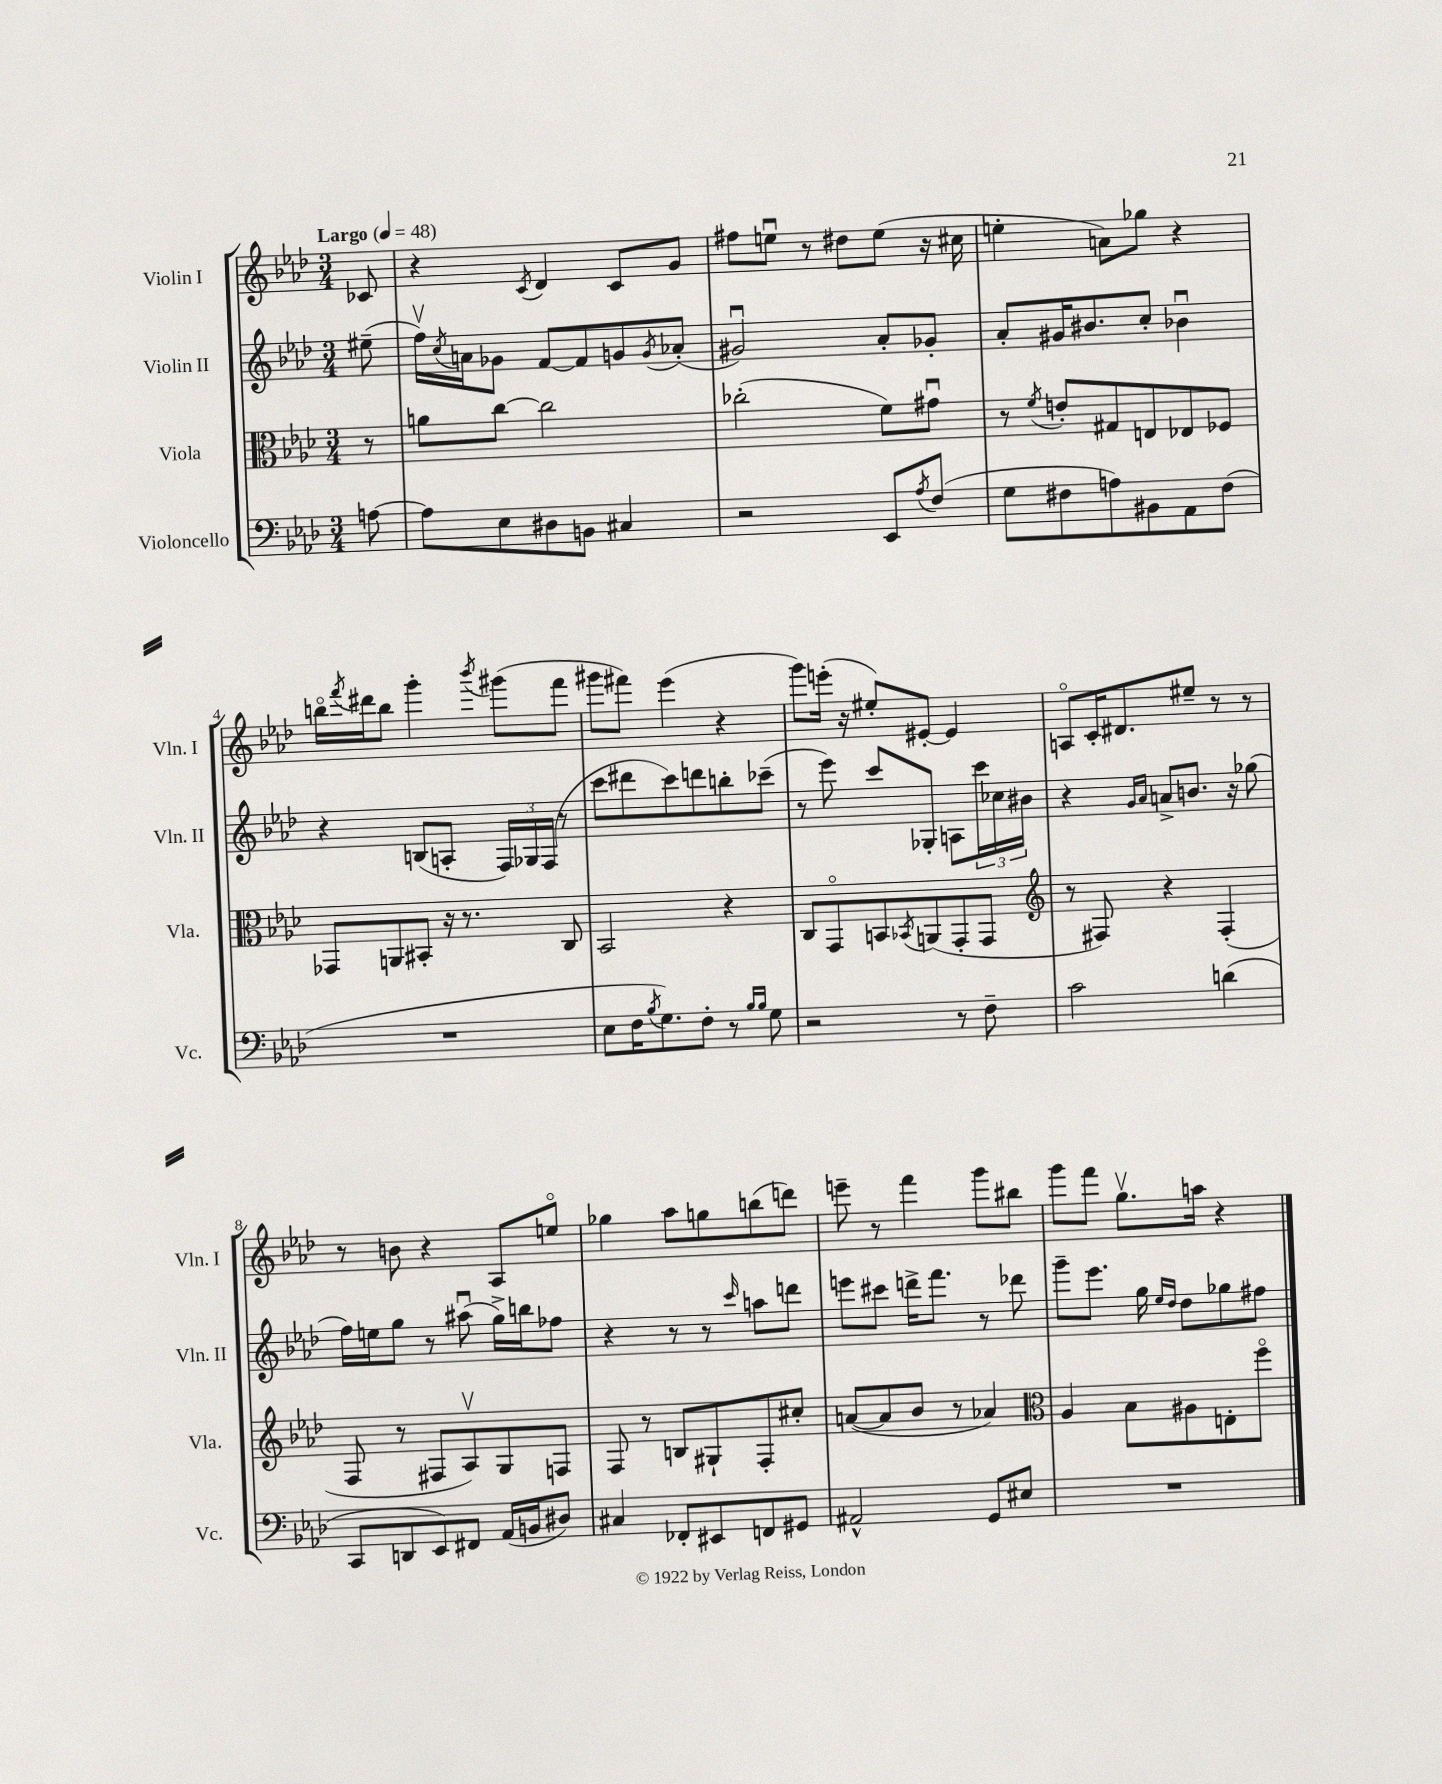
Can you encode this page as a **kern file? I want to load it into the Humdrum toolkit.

**kern	**kern	**kern	**kern
*part4	*part3	*part2	*part1
*staff4	*staff3	*staff2	*staff1
*I"Violoncello	*I"Viola	*I"Violin II	*I"Violin I
*I'Vc.	*I'Vla.	*I'Vln. II	*I'Vln. I
*clefF4	*clefC3	*clefG2	*clefG2
*k[b-e-a-d-]	*k[b-e-a-d-]	*k[b-e-a-d-]	*k[b-e-a-d-]
*M3/4	*M3/4	*M3/4	*M3/4
*MM48	*MM48	*MM48	*MM48
=	=	=	=
!	!	!	!LO:TX:a:B:t=Largo
[8An\	8r	(8ee#X~\	8c-X/
=1	=1	=1	=1
8A\L]	8an\L	16ffv\LL)	4r
.	.	8qcc/	.
.	.	16an\J	.
8E-\	[8cc\J	8g-X\J	.
.	.	.	8qc/
8D#X\	2cc\]	[8f/L	4d-/
8BBn\J	.	8f/]	.
4C#X/	.	8gn/	8c/L
.	.	8qg/	.
.	.	(8a-X'/J	8g/J
=2	=2	=2	=2
2r	(2cc-X'\	2g#Xu/)	8ff#X\L
.	.	.	8eenu\J
.	.	.	8r
.	.	.	8dd#X\L
8EE-/L	8f\L)	8a-'/L	(8ee\J
8qA-/	.	.	.
(8F/J	8g#Xu\J	8g-X'/J	16r
.	.	.	16cc#X\
=3	=3	=3	=3
8G\L	8r	8a-'/L	4een'\
.	8qf/	.	.
8F#X\	8en'/L	16g#X/K	.
.	.	8.b#X/	.
8An\)	8G#X/	.	8an\L)
8BB#X\	8En/	8cc'/J	8gg-X\J
8AA-\	8E-X/	4b-Xu\	4r
(8F#\J	8F-X/J	.	.
!!LO:LB:g=z
=4	=4	=4	=4
2.r	8GG-X/L	4r	16bbn\LL
.	.	.	8qfff/
.	.	.	16ddd#X\J
.	8AAn/	.	8bb\J
.	8BB#X'/J	(8Bn/L	4ggg'\
.	16r	8An'/J	.
.	8.r	.	.
.	.	.	8qbbb-/
.	.	24F/LL)	(8ggg#X\L
.	.	24G-X/	.
.	.	(24F/JJ	.
.	8C/	8r	8fff\J
=5	=5	=5	=5
8E-\L	2BB-/	8ccc\L	8ggg#X\L
16F\K	.	8ddd#X\	8fff#X\J)
8qB-/	.	.	.
8.G\)	.	.	.
.	.	8ccc\)	(4eee-\
8F'\J	.	8dddn\	.
8r	4r	8bbn'\	4r
16qqB-/LL	.	.	.
16qqB-/JJ	.	.	.
8G\	.	(8ccc-X~\J	.
=6	=6	=6	=6
2r	8C/L	8r	8ggg\L)
.	8GG/	8eee-\)	(16eeen'\Jk
.	.	.	16r
.	8BBn/	8ccc/L	8ee#X'/L)
.	8qBB-X/	.	.
.	(8AAn/	8G-X'/J	[8e#X'/J
8r	8GG'/	8An\L	4e#/]
8F~\	8GG/J	24ccc\L	.
.	.	24cc-X\	.
.	.	24b#X\JJ	.
=7	=7	=7	=7
*	*clefG2	*	*
2c\	8r	4r	8An/L
.	8F#X/)	.	16c'/K
.	.	.	8.d#X/
.	.	16qqg/LL	.
.	.	16qqa-/JJ	.
.	4r	8an^/L	.
.	.	8.bn/J	8ee#X~/J
(4dn\	(4F#'/	.	8r
.	.	16r	.
.	.	(8gg-X\	8r
!!LO:LB:g=z
=8	=8	=8	=8
8CC/L	8F/	16ff\LL)	8r
.	.	16een\J	.
8DDn/	8r	8gg\J	8bn\
8EE-/)	8F#X/L	8r	4r
8FF#X/J	8A-v/)	(8aa#Xu\	.
(16AA-/LL	8G/	16gg^\LL)	8A-/L
16BBn/J	.	16bbn\J	.
8D#X/J)	8Fn/J	8ff-X\J	8een/J
=9	=9	=9	=9
4C#X/	8F/	4r	4gg-X\
.	8r	.	.
8FF-X'/L	8Bn/L	8r	8aa-\L
8EE#X/	8G#X`/	8r	8ggn\
.	.	16qqccc/	.
8FFn/	8F'/	8aan\L	(8bbn\
8GG#X/J	8cc#X'/J	8dddn\J	8dddn\J)
=10	=10	=10	=10
2AA#X^^/	([8an/L	8eeen\L	8eeen~\
.	8a/]	8ccc#X\J	8r
.	8b-/J	16dddn^\KL	4fff\
.	.	8.fff\J	.
.	8r	.	.
8GG/L	4a-X/)	8r	8ggg\L
8E#X/J	.	8ddd-X\	8bb#X\J
=11	=11	=11	=11
*	*clefC3	*	*
2.r	4A-/	8ggg~\L	8ggg\L
.	.	8.eee-\J	8fff\J
.	8B-\L	.	8.ggv\L
.	.	16gg\	.
.	.	16qqee-/LL	.
.	.	16qqdd-/JJ	.
.	8A#X\	8dd-\L	.
.	.	.	16aan\Jk
.	8En'\	8gg-X\	4r
.	8ff\J	8ff#X\J	.
==	==	==	==
*-	*-	*-	*-
